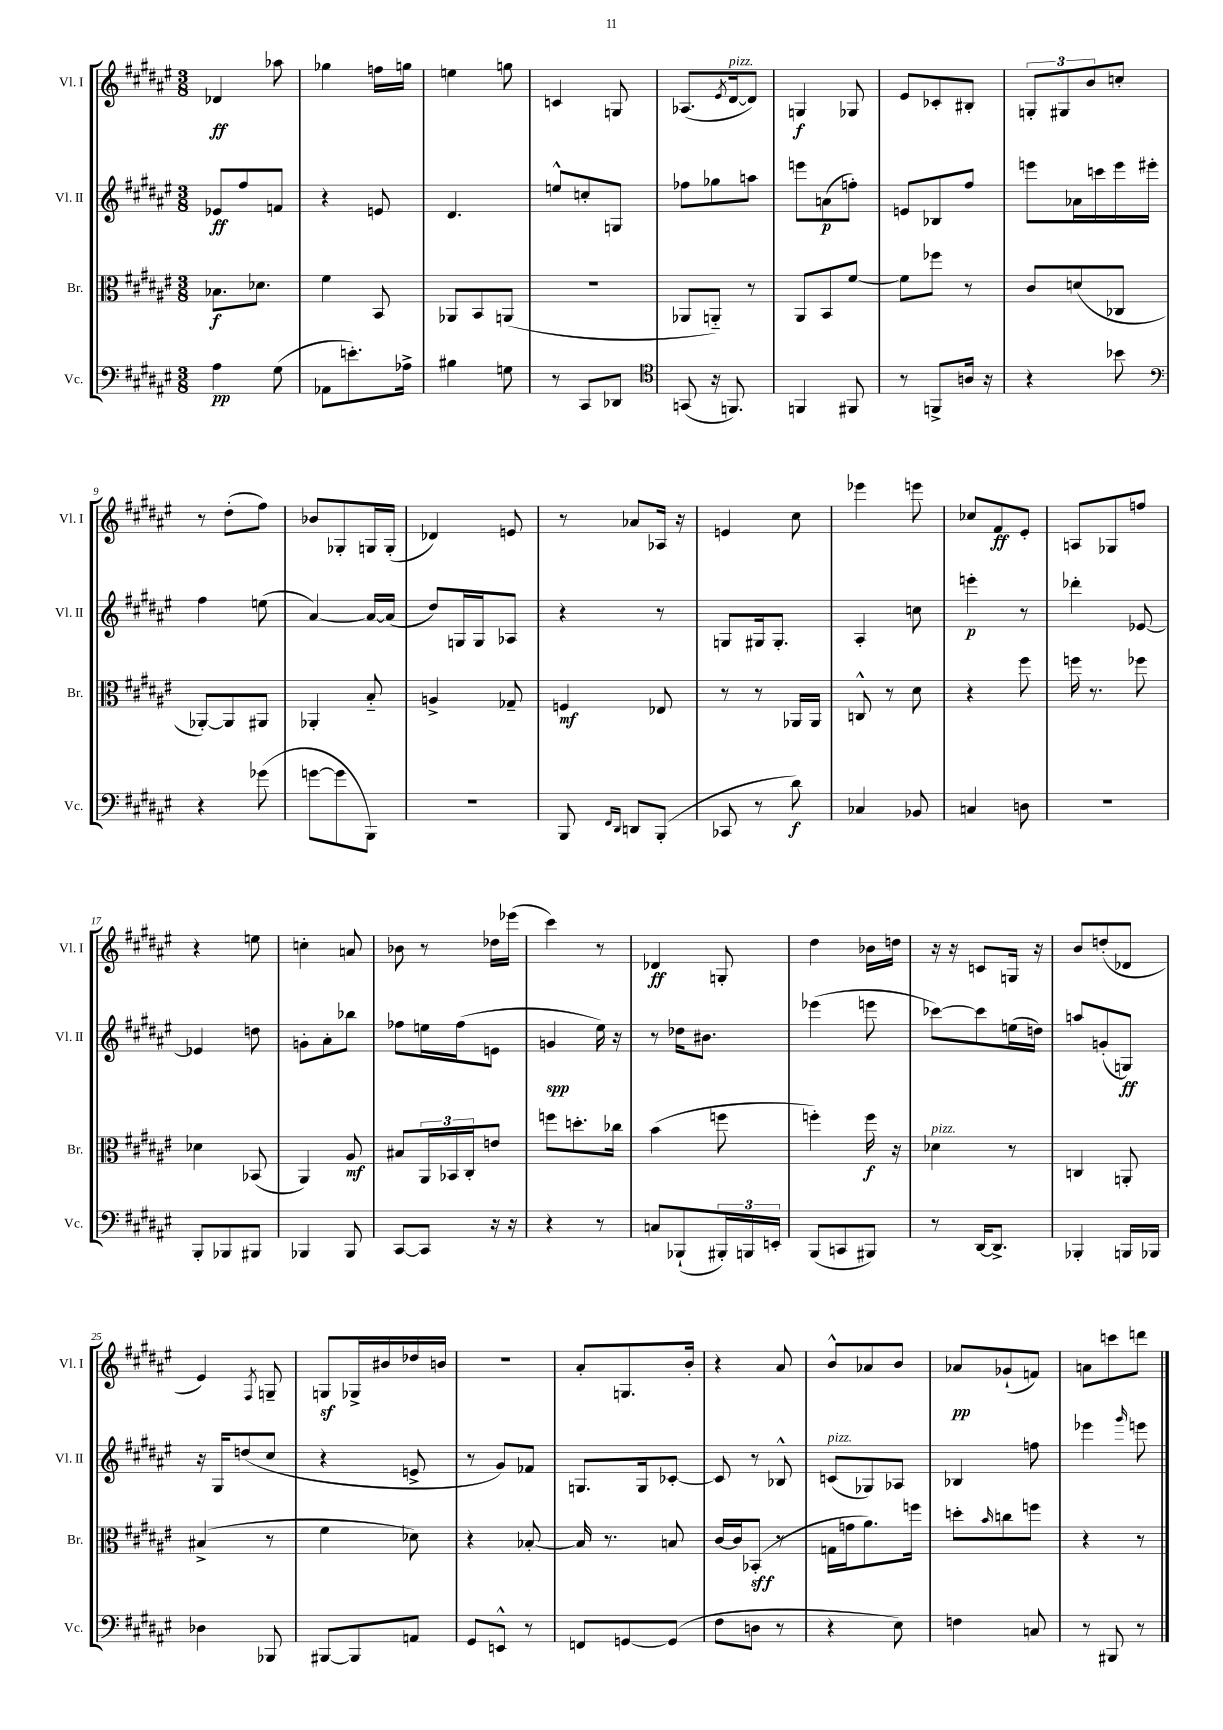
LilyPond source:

<<
\new StaffGroup <<
\new Staff = "s0" \with { instrumentName = "Vl. I" shortInstrumentName = "Vl. I" } {
    \clef treble \key fis \major \numericTimeSignature \time 3/8
    des'4\ff aes''8 |
    ges''4 f''16 g''16 |
    e''4 g''8 |
    c'4 g8 |
    aes8.( \acciaccatura { eis'8 } dis'16~^\markup { \italic "pizz." } dis'8) |
    g4\f ges8 |
    eis'8 ces'8-. bis8-. |
    \tuplet 3/2 { g8-. gis8 b'8 } c''8-. |
    r8 dis''8-.( fis''8) |
    bes'8 ges8-. g16 g16-.( |
    des'4) e'8 |
    r8 aes'8 aes16 r16 |
    e'4 cis''8 |
    ees'''4 e'''8 |
    ces''8 fis'8\ff eis'8-. |
    a8 ges8 f''8 |
    r4 e''8 |
    c''4-. a'8 |
    bes'8 r8 des''16 ees'''16( |
    cis'''4) r8 |
    des'4\ff g8-. |
    dis''4 bes'16 d''16 |
    r16 r16 c'8 g16 r16 |
    b'8 d''8-.( des'8 |
    eis'4) \acciaccatura { fis8 } g8-- |
    g8\sf ges16-> bis'16 des''16 b'16 |
    R4. |
    ais'8-. g8. b'16-. |
    r4 ais'8 |
    b'8-^ aes'8 b'8 |
    aes'8\pp ges'8-!( f'8) |
    a'8 c'''8 d'''8 \bar "|." |
}
\new Staff = "s1" \with { instrumentName = "Vl. II" shortInstrumentName = "Vl. II" } {
    \clef treble \key fis \major \numericTimeSignature \time 3/8
    ees'8\ff fis''8 f'8 |
    r4 e'8 |
    dis'4. |
    e''8-^ c''8-. g8 |
    fes''8 ges''8 a''8 |
    e'''8 a'8\p( f''8-.) |
    e'8 bes8 fis''8 |
    e'''8 aes'16 c'''16 e'''16 eis'''16-. |
    fis''4 e''8( |
    ais'4~) ais'16~ ais'16( |
    dis''8) g16 g16 aes8 |
    r4 r8 |
    g8 gis16 gis8.-. |
    ais4-. c''8 |
    e'''4-.\p r8 |
    des'''4-. ees'8~ |
    ees'4 d''8 |
    g'8-. ais'8-. bes''8 |
    fes''8 e''16 fes''16( e'8 |
    g'4\spp eis''16) r16 |
    r8 des''16 bis'8. |
    ees'''4( e'''8 |
    ces'''8~) ces'''8 e''16( d''16) |
    a''8 g'8-.( g8\ff) |
    r16 gis16 d''8( cis''8 |
    r4 e'8-> |
    r8 gis'8) fes'8 |
    g8. g16 ces'8~-. |
    ces'8 r8 bes8-^ |
    c'8^\markup { \italic "pizz." }( ges8) aes8 |
    bes4 f''8 |
    ees'''4 \grace { gis'''16 } e'''8 \bar "|." |
}
\new Staff = "s2" \with { instrumentName = "Br." shortInstrumentName = "Br." } {
    \clef alto \key fis \major \numericTimeSignature \time 3/8
    bes8.\f des'8. |
    fis'4 b,8 |
    aes,8 b,8 a,8( |
    R4. |
    aes,8 a,8-_) r8 |
    ais,8 b,8 fis'8~ |
    fis'8 fes''8 r8 |
    cis'8 d'8( ces8 |
    aes,8~-.) aes,8 ais,8 |
    aes,4-. b8-_ |
    a4-> ges8-- |
    f4\mf ees8 |
    r8 r8 aes,16 aes,16 |
    c8-^ r8 dis'8 |
    r4 fis''8 |
    f''16 r8. fes''8 |
    des'4 bes,8( |
    ais,4) ais8\mf |
    bis8 \tuplet 3/2 { ais,16 bes,16 cis16-. } e'8 |
    f''8 d''8.-. ces''16 |
    b'4( f''8 |
    f''4-.) f''16\f r16 |
    des'4^\markup { \italic "pizz." } r8 |
    c4 a,8-. |
    bis4->( r8 |
    fis'4 des'8) |
    r4 bes8~-. |
    bes16 r8. b8 |
    cis'16~ cis'16 bes,8-.\sff( r8 |
    g16 g'16 ais'8.) f''16 |
    d''8-. \grace { b'16 } c''8 f''8 |
    r4 r8 \bar "|." |
}
\new Staff = "s3" \with { instrumentName = "Vc." shortInstrumentName = "Vc." } {
    \clef bass \key fis \major \numericTimeSignature \time 3/8
    ais4\pp gis8( |
    aes,8 e'8.-.) aes16-> |
    bis4 g8 |
    r8 cis,8 des,8 |
    \clef tenor g,8( r16 f,8.) |
    f,4 fis,8 |
    r8 f,8-> a16 r16 |
    r4 bes'8 |
    \clef bass r4 ges'8( |
    g'8~ g'8 b,,8) |
    R4. |
    b,,8 \grace { fis,16 dis,16 } d,8 b,,8-.( |
    ces,8 r8 dis'8\f) |
    ces4 bes,8 |
    c4 d8 |
    R4. |
    b,,8-. bes,,8 bis,,8 |
    bes,,4 bes,,8 |
    cis,8~ cis,8 r16 r16 |
    r4 r8 |
    c8 bes,,8-!( \tuplet 3/2 { bis,,16-.) b,,16 e,16-. } |
    b,,8( c,8 bis,,8) |
    r8 dis,16~ dis,8.-> |
    bes,,4-. b,,16 bes,,16 |
    des4 bes,,8 |
    bis,,8~ bis,,8 a,8 |
    gis,8 e,8-^ r8 |
    f,8 g,8~ g,8( |
    fis8 d8 r8 |
    r4 eis8) |
    f4 c8 |
    r8 bis,,8 r8 \bar "|." |
}
>>
>>
